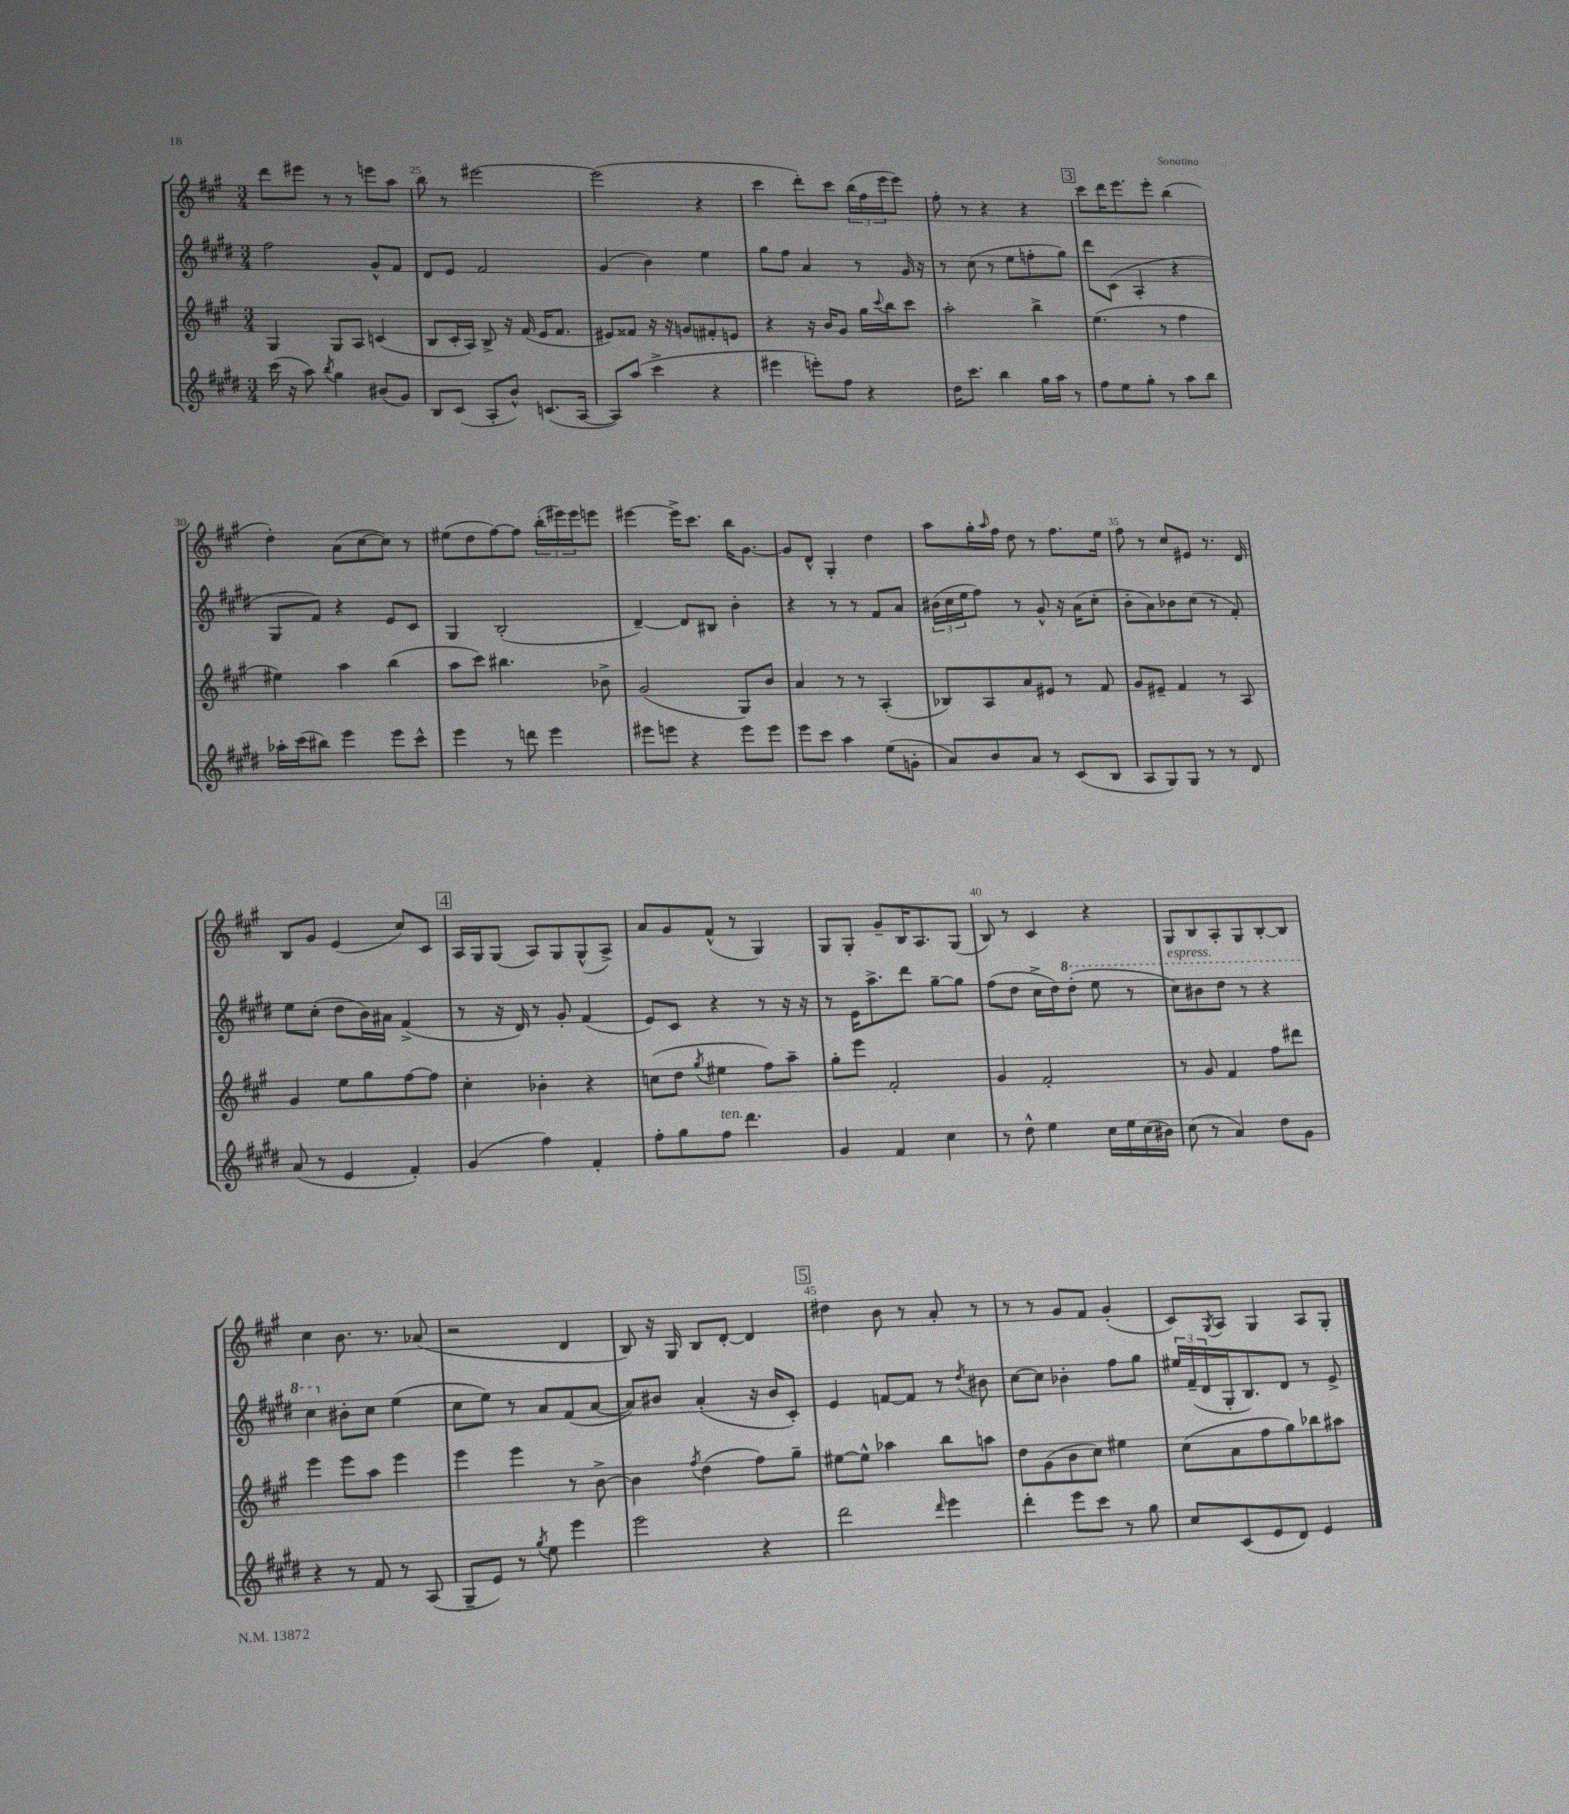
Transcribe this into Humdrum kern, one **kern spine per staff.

**kern	**kern	**kern	**kern
*part4	*part3	*part2	*part1
*staff4	*staff3	*staff2	*staff1
*clefG2	*clefG2	*clefG2	*clefG2
*k[f#c#g#d#]	*k[f#c#g#]	*k[f#c#g#d#]	*k[f#c#g#]
*M3/4	*M3/4	*M3/4	*M3/4
=24	=24	=24	=24
(16ccc#\	4G#/	2ff#\	8ddd\L
16r	.	.	.
8aa\)	.	.	8eee#X\J
8qbb/	.	.	.
4gg#\	8G#/L	.	8r
.	8A/J	.	8r
(8b#X/L	(4cn/	8g#^^/L	8eeen\L
8g#/J)	.	8f#/J	8aa\J
=25	=25	=25	=25
8B/L	8B/L	8d#/L	8bb\
(8c#/J	16c#'/L	8e/J	8r
.	16A/JJ)	.	.
8A'/L	8B^/	2f#/	[2eee#X\
8b^^/J)	16r	.	.
.	(16f#/	.	.
(8.cn/L	16e/KL	.	.
.	8.f#/J	.	.
[16A/Jk	.	.	.
=26	=26	=26	=26
8A/L])	8e#X/L)	(4g#/	(2eee#\]
(8aa/J	8f##X/J	.	.
4ccc#^\	16r	4b\)	.
.	16r	.	.
.	8gn/L	.	.
4r	8f#X'/	4ee\	4r
.	8en/J	.	.
=27	=27	=27	=27
4eee#X\	4r	8gg#\L	4ccc#\
.	.	8ff#\J	.
8eeen'\L)	16r	4a/	8ddd'\L)
.	16b/KL	.	.
8ff#\J	8g#/J	.	8ccc#\J
4r	16gg#\LL	8r	(24bb\LL
.	.	.	24ff#\
.	8qqccc#/	.	.
.	16bb\J	.	.
.	.	.	24eee\J
.	8ccc#\J	16g#/	8eee\J)
.	.	16r	.
=28	=28	=28	=28
16dd#\KL	2aa'\	8r	8ff#'\
8.ccc#\J	.	.	.
.	.	(8cc#\	8r
4bb\	.	8r	4r
.	.	8ee\L	.
16gg#\LL	4bb^\	8ffn'\	4r
16aa\JJ	.	.	.
8r	.	8gg#\J)	.
!!LO:REH:place=s1:t=3
=29	=29	=29	=29
8ff#\L	(4.ee\	8ddd#\L	8ccc#\L
8ee\	.	(8c#\J	16ddd\K
.	.	.	8.eee\
8gg#'\J	.	4A'/	.
8r	8r	.	8eee'\J
8aa\L	4ff#\	4r	(4bb\
8bb\J	.	.	.
!!LO:LB:g=z
=30	=30	=30	=30
16aa-X'\LL	4ee#X\)	8G#/L	4dd'\)
(16ccc#\J	.	.	.
8bb#X\J)	.	8f#/J)	.
4eee\	4aa\	4r	(8a\L
.	.	.	[8cc#\
8eee\L	(4bb\	8e/L	8cc#\J])
8ccc#^^\J	.	8c#/J	8r
=31	=31	=31	=31
4eee\	8aa\L	4G#/	(8ee#X\L
.	8ccc#\J)	.	8dd\
8r	4.bb#X\	(2B'/	[8ff#\)
8dddn\	.	.	8ff#\J]
4eee\	.	.	(24bb'\LL
.	.	.	24eee#X\)
.	.	.	24eee#\J
.	8b-X^\	.	8eeen\J
=32	=32	=32	=32
8eee#X\L	(2g#/	[4d#~/)	[4eee#X\
8eeen\J	.	.	.
4r	.	8d#/L]	16eee#^\KL]
.	.	.	8.ccc#\J
.	.	8B#X/J	.
8eee\L	8G#/L)	4b'\	16bb\KL
.	.	.	[8.g#\J
8eee\J	8b/J	.	.
=33	=33	=33	=33
8eee\L	4a/	4r	8g#/L]
8ccc#\J	.	.	8d^^/J
4aa\	8r	8r	4G#'/
.	8r	8r	.
(8ee\L	(4A'/	8f#/L	4dd\
8gn'\J	.	8a/J	.
=34	=34	=34	=34
8a/L)	8B-X/L)	(24b#X\LL	8aa\L
.	.	24cc#\	.
.	.	24ee\J	.
8b/	8A/	8ff#\J)	16gg#'\L
.	.	.	16qqaa/
.	.	.	16ff#\JJ
8a/J	8a/	8r	8dd\
8r	8e#X/J	8g#^^/	8r
(8c#/L	8r	16r	8.ff#\L
.	.	(16a\KL	.
8B/J	8f#/	8cc#'\J	.
.	.	.	16ee\Jk
=35	=35	=35	=35
8A/L	8g#/L	8b'\L	8ff#\
8G#/)	8e#X~/J	8a\)	8r
8G#/J	4f#/	8b-X\	8cc#/L
8r	.	(8cc#\J	8e#X/J
8r	8r	8r	8.r
8d#/	8A/	8f#'/)	.
.	.	.	16d/
!!LO:LB:g=z
=36	=36	=36	=36
(8a/	4g#/	8ee\L	8B/L
8r	.	(8cc#'\J	8g#/J
4e/	8ee\L	8dd#\L	(4e/
.	8gg#\	16b\L)	.
.	.	16a#X\JJ	.
4f#'/)	[8ff#\	(4f#^/	8cc#/L)
.	8ff#\J]	.	8c#/J
!!LO:REH:place=s1:t=4
=37	=37	=37	=37
(4g#/	4cc#'\	8r	16A/LL
.	.	.	16G#/J
.	.	16r	(8G#/J
.	.	16d#/)	.
4ff#\)	4b-X'\	8r	8A/L)
.	.	8g#'/	8G#/
4f#'/	4r	(4f#/	(8G#^^/
.	.	.	8A^/J)
=38	=38	=38	=38
8ff#'\L	(8ccn\L	8e/L)	8a/L
8gg#\	8dd\J	8c#/J	8g#/
.	8qgg#/	.	.
!LO:TX:a:i:t=ten.	!	!	!
8ff#\J	4ee#X\	4r	(8f#^^/J
4.ddd#\	.	.	8r
.	8ff#\L)	8r	4G#/)
.	8aa~\J	16r	.
.	.	16r	.
=39	=39	=39	=39
4g#/	8gg#'\L	8r	8G#/L
.	8eee\J	16e\KL	8G#'/J
.	.	8.aa^\	.
4f#/	2f#'/	.	8g#~/L
.	.	8ddd#\J	16B/K
.	.	.	8.A/
4cc#\	.	[8gg#~\L	.
.	.	8gg#\J]	(8G#/J
=40	=40	=40	=40
8r	4g#/	(8ff#\L	8B/)
8dd#^^\	.	8dd#\J	8r
4ee\	2f#'/	16cc#^\LL	4c#/
.	.	16dd#\J)	.
*	*	*8va	*
.	.	(8ddd#'\J	.
16cc#\LL	.	8eee\	4r
16ee\	.	.	.
(16cc#\	.	8r	.
16b#X\JJ)	.	.	.
=41	=41	=41	=41
!	!	!LO:TX:a:i:t=espress.	!
(8cc#\	8r	8ccc#\L)	8G#/L
8r	8g#/	8bb#X\	8B/
4a/)	4f#/	8ddd#\J	8A'/
.	.	8r	8G#/
8dd#\L	8ff#\L	4r	[8B'/
8g#\J	8ddd#X\J	.	8B/J]
!!LO:LB:g=z
=42	=42	=42	=42
4r	4eee\	4ccc#\	4cc#\
*	*	*X8va	*
8r	8eee\L	8b#X'\L	8.b\
8f#/	8aa\J	8cc#\J	.
.	.	.	8.r
8r	4eee\	(4ee\	.
(8A/	.	.	(8a-X/
=43	=43	=43	=43
8G#~/L	4eee\	8cc#\L	2r
8e/J)	.	8ee\J)	.
8r	4eee\	8r	.
8qgg#/	.	.	.
8ee\	.	8a/L	.
4eee\	8r	(8f#/	4d/
.	[8b^\	[8a/J	.
=44	=44	=44	=44
2eee\	4b\]	8a/L])	8B/)
.	.	8b#X/J	16r
.	.	.	16G#/
.	8qff#/	.	.
.	(4dd\	(4a'/	8B/L
.	.	.	[8d'/J
4r	8ff#\L)	16r	4d/]
.	.	16b#/KL	.
.	8gg#~\J	8c#'/J)	.
!!LO:REH:place=s1:t=5
=45	=45	=45	=45
2ddd#\	[8ee#X\L	4e/	4dd#X\
.	8ee#^^\J]	.	.
.	4aa-X\	[8fn/L	8b\
.	.	8f/J]	8r
16qqddd#/	.	.	.
4eee\	8bb\L	8r	8a'/
.	.	8qdd#/	.
.	8aan\J	8b#X\	8r
=46	=46	=46	=46
4ddd#'\	8dd\L	[8cc#\L	8r
.	(8g#\	8cc#\J]	8r
8eee\L	8b\	4b-X'\	8g#/L
8ccc#\J	8cc#\J)	.	8f#/J
8r	4ee#X\	8ff#\L	(4g#'/
8gg#\	.	8gg#\J	.
=47	=47	=47	=47
8cc#/L	(8cc#\L	24ee#X/LL	8c#/L)
.	.	(24f#~/	.
.	.	24d#/	.
.	.	.	8qG#/
(8c#/	8a\	16G#'/J	8A/J
.	.	8.B/)	.
8e/	8ff#\	.	4G#/
8d#/J)	8gg#\)	8d#/J	.
4e/	8bb-X\	8r	8A/L
.	8aa#X\J	8e^/	8G#'/J
==	==	==	==
*-	*-	*-	*-
